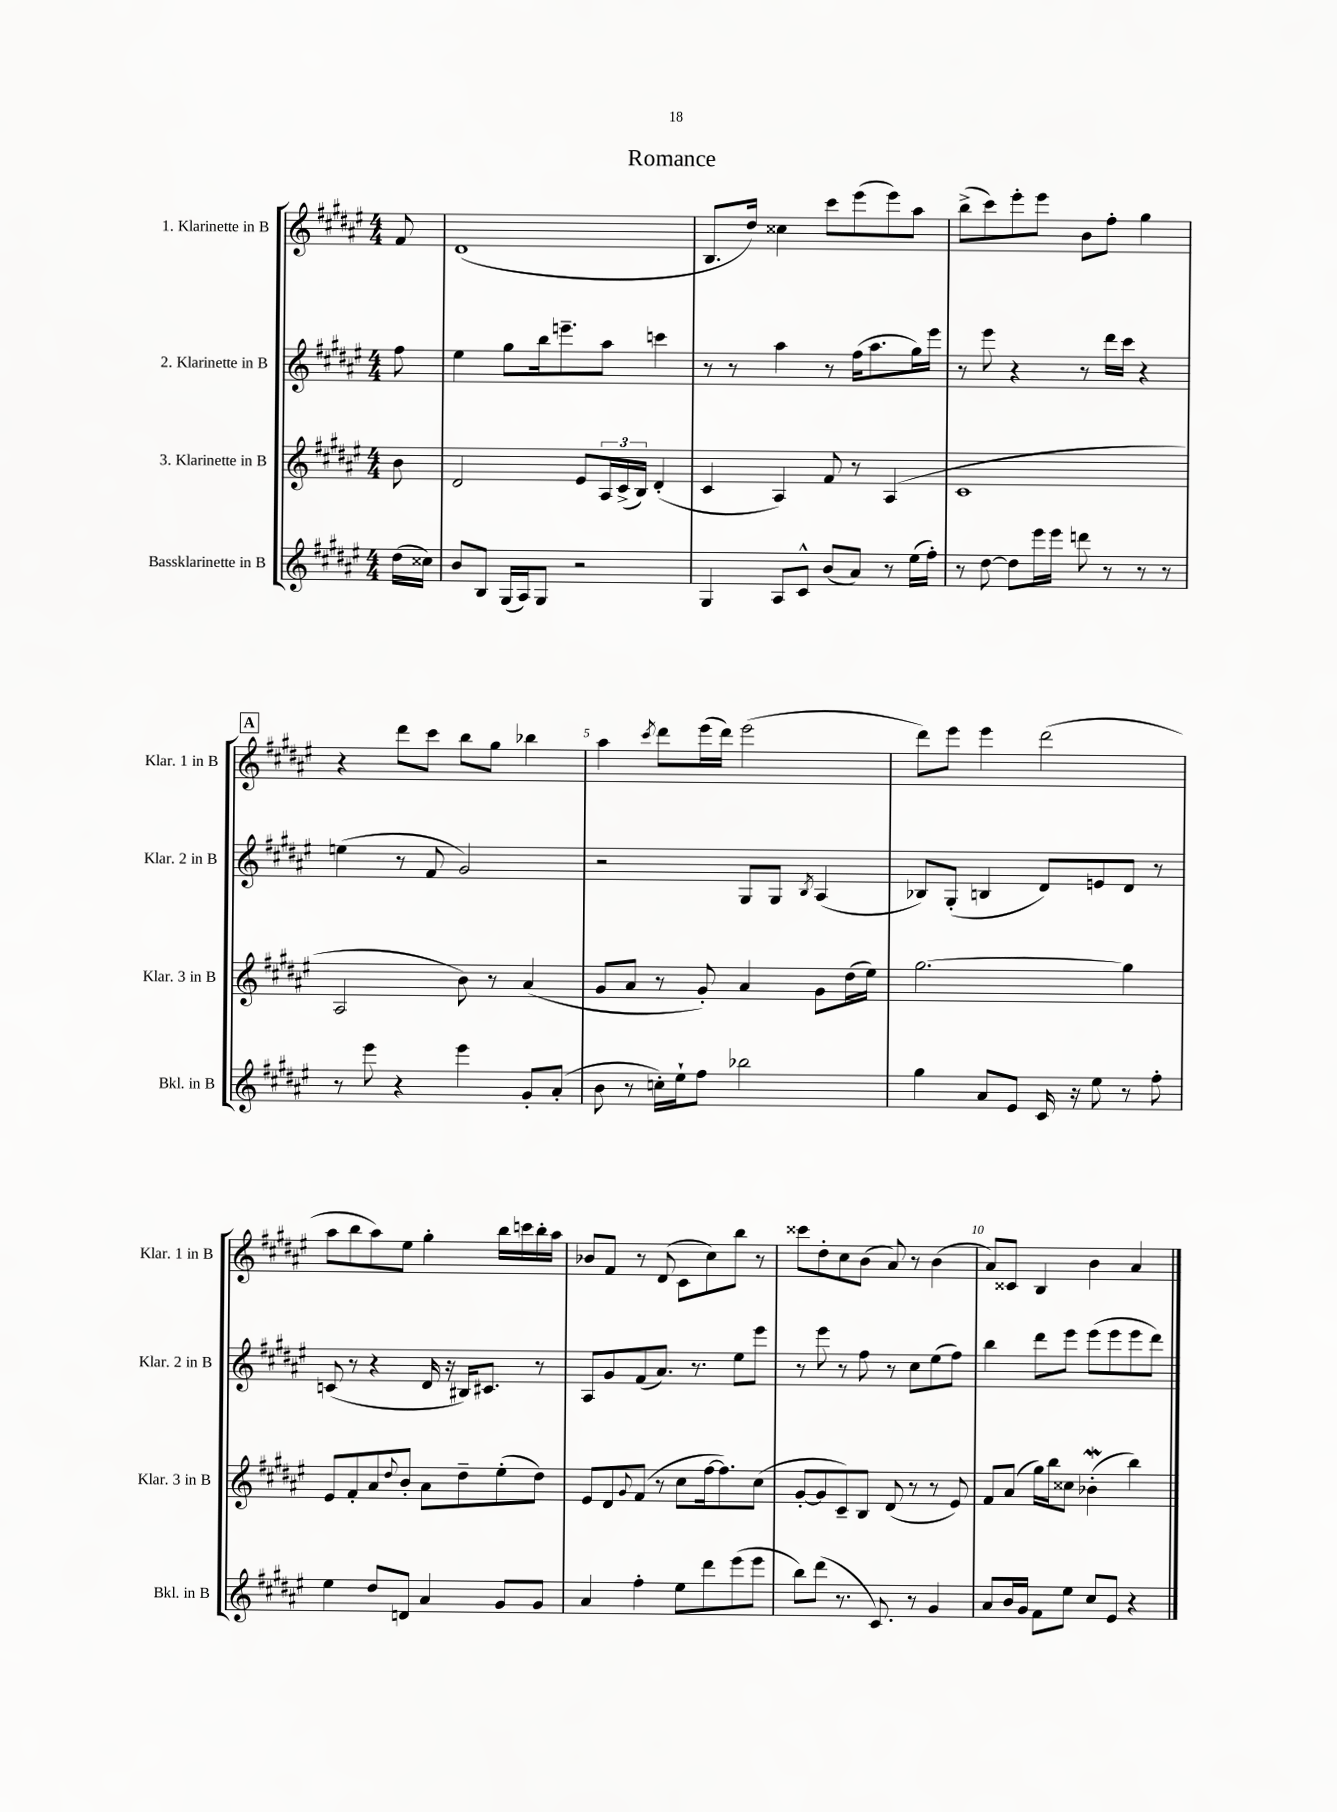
\header { title = "Romance" }
<<
\new StaffGroup <<
\new Staff = "s0" \with { instrumentName = "1. Klarinette in B" shortInstrumentName = "Klar. 1 in B" } {
    \clef treble \key fis \major \numericTimeSignature \time 4/4 \partial 8
    fis'8 |
    dis'1( |
    b8. dis''16) cisis''4 cis'''8 eis'''8( eis'''8) ais''8 |
    b''8->( cis'''8) eis'''8-. eis'''8 b'8 fis''8-. gis''4 |
    \mark \markup { \box "A" } r4 dis'''8 cis'''8 b''8 gis''8 bes''4 |
    ais''4 \acciaccatura { cis'''8 } dis'''8 eis'''16( dis'''16) eis'''2( |
    dis'''8) eis'''8 eis'''4 dis'''2( |
    ais''8 b''8 ais''8) eis''8 gis''4-. b''16 c'''16 b''16-. ais''16 |
    bes'8 fis'8 r8 dis'8( cis'8 cis''8) b''8 r8 |
    cisis'''8 dis''8-. cis''8 b'8( ais'8) r8 b'4( |
    ais'8) cisis'8 b4 b'4 ais'4 \bar "|." |
}
\new Staff = "s1" \with { instrumentName = "2. Klarinette in B" shortInstrumentName = "Klar. 2 in B" } {
    \clef treble \key fis \major \numericTimeSignature \time 4/4 \partial 8
    fis''8 |
    eis''4 gis''8 b''16 e'''8.-- ais''8 c'''4 |
    r8 r8 ais''4 r8 fis''16( ais''8. gis''16) eis'''16 |
    r8 eis'''8 r4 r8 dis'''16 cis'''16 r4 |
    \mark \markup { \box "A" } e''4( r8 fis'8 gis'2) |
    r2 gis8 gis8 \acciaccatura { b8 } ais4( |
    bes8) gis8-.( b4 dis'8) e'8 dis'8 r8 |
    c'8( r8 r4 dis'16 r16 bis16) cis'8. r8 |
    ais8 gis'8 fis'8( ais'8.) r8. eis''8 eis'''8 |
    r8 eis'''8 r8 fis''8 r8 cis''8 eis''8( fis''8) |
    b''4 dis'''8 eis'''8 eis'''8( eis'''8 eis'''8 dis'''8) \bar "|." |
}
\new Staff = "s2" \with { instrumentName = "3. Klarinette in B" shortInstrumentName = "Klar. 3 in B" } {
    \clef treble \key fis \major \numericTimeSignature \time 4/4 \partial 8
    b'8 |
    dis'2 eis'8 \tuplet 3/2 { ais16 cis'16->( b16) } dis'4-.( |
    cis'4 ais4) fis'8 r8 ais4( |
    cis'1 |
    \mark \markup { \box "A" } ais2 b'8) r8 ais'4( |
    gis'8 ais'8 r8 gis'8-.) ais'4 gis'8 dis''16( eis''16) |
    gis''2.~ gis''4 |
    eis'8 fis'8-. ais'8 \appoggiatura { dis''8 } b'8-. ais'8 dis''8-- eis''8-.( dis''8) |
    eis'8 dis'8 \appoggiatura { gis'8 } fis'8( r8 cis''8 fis''16~ fis''8.) cis''8( |
    gis'8~-. gis'8 cis'8--) b8 dis'8( r8 r8 eis'8) |
    fis'8 ais'8( gis''16) b''16 cisis''8 bes'4-.\mordent( b''4) \bar "|." |
}
\new Staff = "s3" \with { instrumentName = "Bassklarinette in B" shortInstrumentName = "Bkl. in B" } {
    \clef treble \key fis \major \numericTimeSignature \time 4/4 \partial 8
    dis''16( cisis''16) |
    b'8 b8 gis16( ais16) gis8 r2 |
    gis4 ais8 cis'8-^ b'8( ais'8) r8 eis''16( fis''16-.) |
    r8 dis''8~ dis''8 eis'''16 eis'''16 d'''8 r8 r8 r8 |
    \mark \markup { \box "A" } r8 eis'''8 r4 eis'''4 gis'8-. ais'8-.( |
    b'8 r8 c''16-.) eis''16-! fis''8 bes''2 |
    gis''4 ais'8 eis'8 cis'16 r16 eis''8 r8 fis''8-. |
    eis''4 dis''8 d'8 ais'4 gis'8 gis'8 |
    ais'4 fis''4-. eis''8 dis'''8 eis'''8( eis'''8 |
    b''8) dis'''8( r8. cis'8.) r8 gis'4 |
    ais'8 b'16 gis'16 fis'8 eis''8 cis''8 eis'8 r4 \bar "|." |
}
>>
>>
\layout { \context { \Score \override BarNumber.break-visibility = ##(#f #t #t) barNumberVisibility = #(every-nth-bar-number-visible 5) } }
